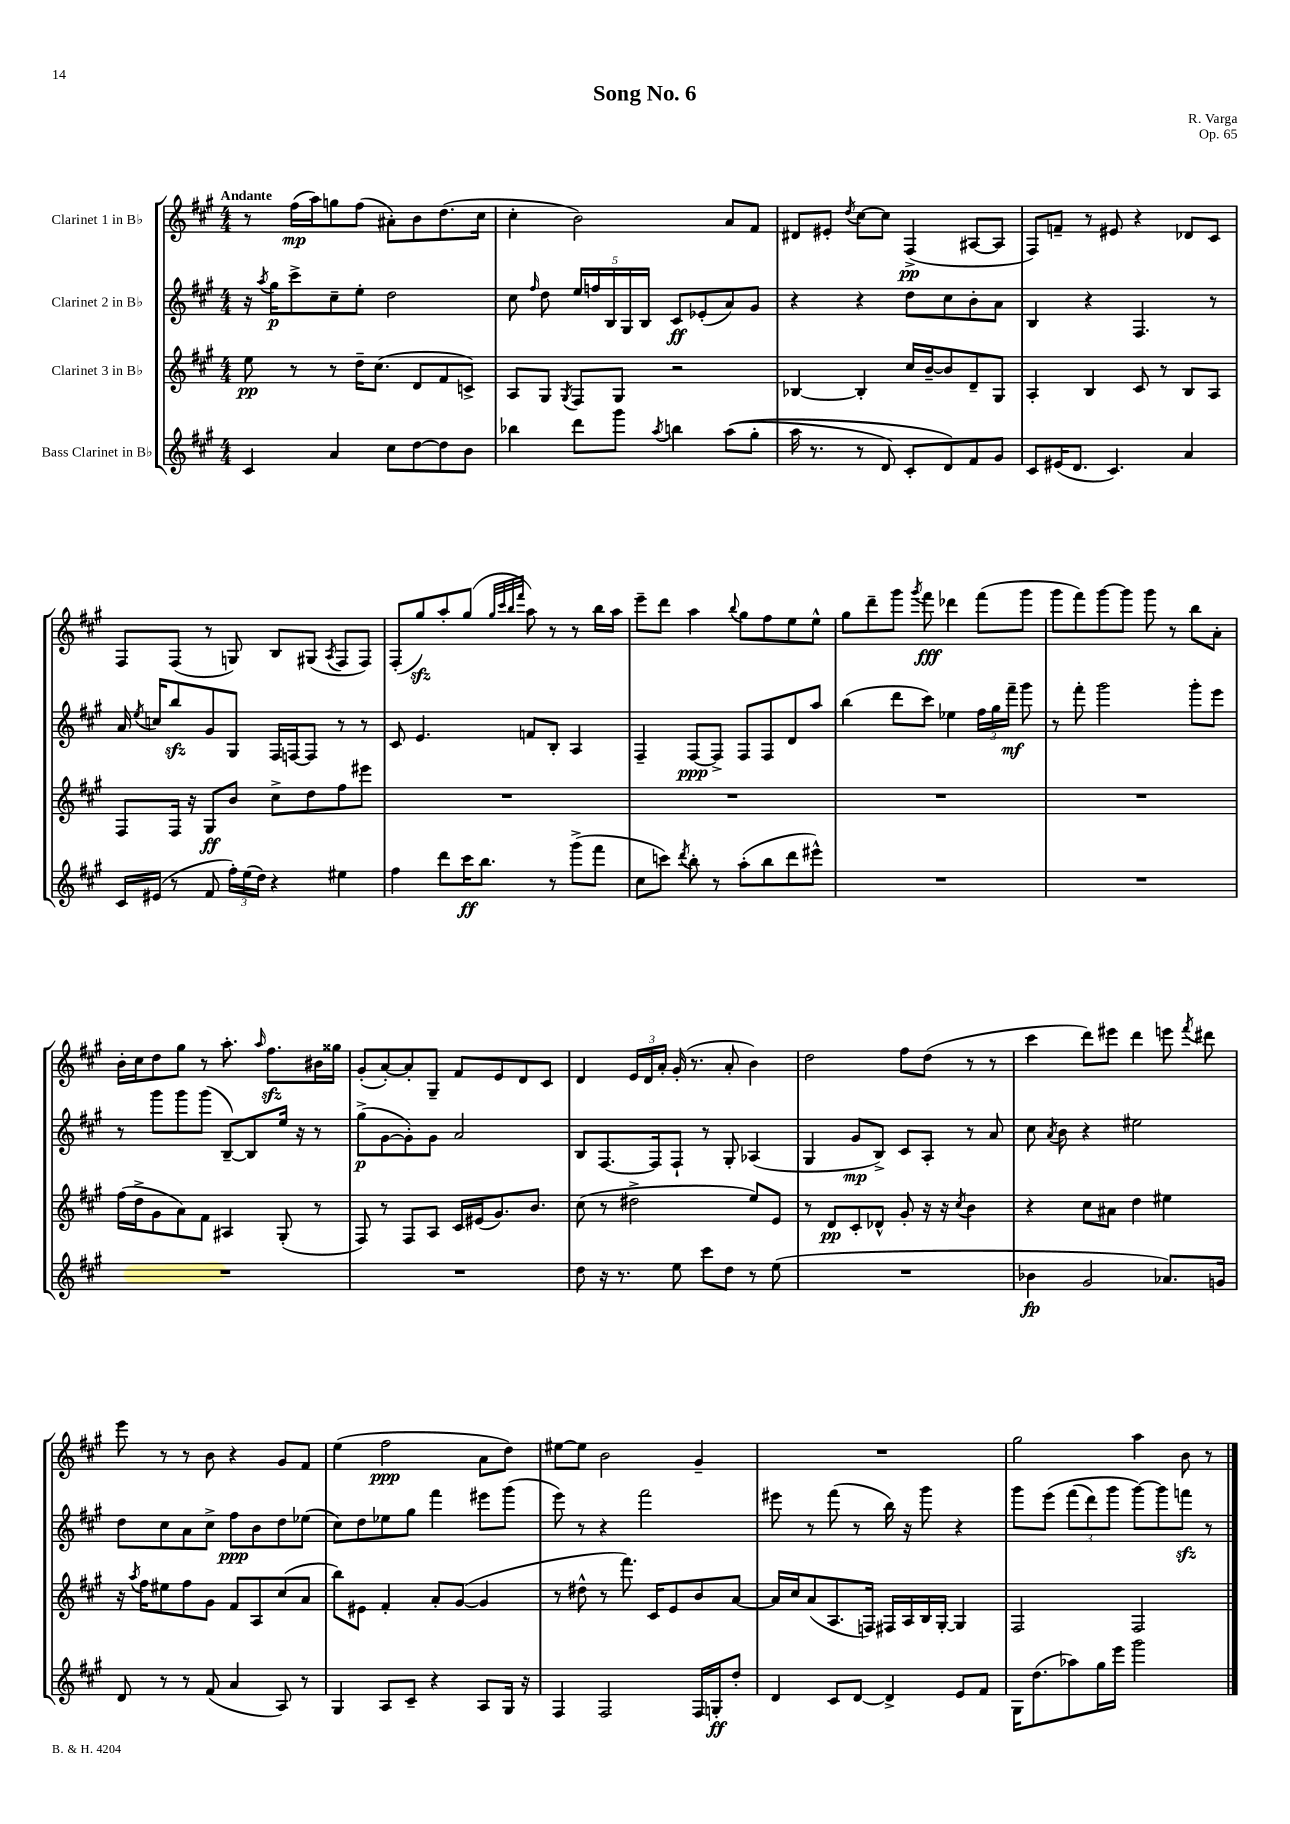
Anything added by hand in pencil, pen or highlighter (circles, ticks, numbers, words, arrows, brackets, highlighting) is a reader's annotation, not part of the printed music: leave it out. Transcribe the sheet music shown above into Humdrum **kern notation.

**kern	**kern	**kern	**kern
*staff4	*staff3	*staff2	*staff1
*clefG2	*clefG2	*clefG2	*clefG2
*k[f#c#g#]	*k[f#c#g#]	*k[f#c#g#]	*k[f#c#g#]
*M4/4	*M4/4	*M4/4	*M4/4
4c#	8ee	16r	8r
.	.	8qaa	.
.	.	16gg#	.
.	8r	8ccc#^	(16ff#
.	.	.	16aa)
4a	8r	8cc#~	8gg
.	16dd~	8ee'	(8ff#
.	(8.cc#	.	.
8cc#	.	2dd	8a#')
[8dd	8d	.	8b
8dd]	8f#	.	(8.dd
8b	8c^)	.	.
.	.	.	16cc#
=	=	=	=
4bb-	8A	8cc#	4cc#'
.	.	16qqff#	.
.	8G#	8dd	.
.	8qG#	.	.
8ddd	8F#	20ee	2b)
.	.	20ff	.
.	.	20B	.
8ggg#	8G#	.	.
.	.	20G#	.
.	.	20B	.
8qaa	.	.	.
4bb	2r	8c#	.
.	.	(8e-'	.
&((8aa	.	8a)	8a
8gg#'	.	8g#	8f#
=	=	=	=
16aa	[4B-	4r	8d#
8.r	.	.	.
.	.	.	8e#'
.	.	.	8qdd
8r	4B-']	4r	[8cc#
8d)	.	.	8cc#]
8c#'	16cc#	8dd	(4F#^
.	[16b~	.	.
8d&)	8b]	8cc#	.
8f#	8d~	8b'	[8A#
8g#	8G#	8a	8A#]
=	=	=	=
8c#	4A'	4B	8F#)
(16e#	.	.	8f~
8.d	.	.	.
.	4B	4r	8r
4.c#)	.	.	8e#
.	8c#	4.F#	4r
.	8r	.	.
4a	8B	.	8d-
.	8A	8r	8c#
=	=	=	=
16c#	8F#	16a	8F#
.	.	8qee	.
(16e#	.	16cc	.
8r	16F#	8bb	(8F#
.	16r	.	.
8f#	8G#	8g#	8r
24ff#')	8b	8G#	8G)
(24ee	.	.	.
24dd)	.	.	.
4r	8cc#^	16F#	8B
.	.	[16F	.
.	8dd	8F]	(8G#
.	.	.	8qA
4ee#	8ff#	8r	8F#
.	8eee#	8r	8F#)
=	=	=	=
4ff#	1r	8c#	(8F#'
.	.	4.e	8gg#)
8ddd	.	.	8aa'
16ccc#	.	.	(8gg#
8.bb	.	.	.
.	.	.	32qqgg#
.	.	.	32qqccc#
.	.	.	32qqbb
.	.	.	32qqfff#
.	.	8f	8aa)
8r	.	8B'	8r
(8ggg#^	.	4A	8r
8fff#	.	.	16bb
.	.	.	16aa
=	=	=	=
8cc#	1r	4F#~	8eee~
8ccc)	.	.	8ddd
8qddd	.	.	.
8bb'	.	[8F#	4aa
8r	.	8F#^]	.
.	.	.	8qqbb
(8aa'	.	8F#	8gg#
8bb	.	8F#	8ff#
8ddd	.	8d	8ee
8eee#^^)	.	8aa	8ee^^
=	=	=	=
1r	1r	(4bb	8gg#
.	.	.	8ddd~
.	.	8ddd	8ggg#
.	.	.	8qggg#
.	.	8ccc#)	8fff#
.	.	4ee-	4ddd-
.	.	24ff#	(8fff#
.	.	24gg#	.
.	.	24fff#~	.
.	.	8ggg#	8ggg#
=	=	=	=
1r	1r	8r	8ggg#
.	.	8fff#'	8fff#)
.	.	2ggg#	[8ggg#
.	.	.	8ggg#]
.	.	.	8ggg#
.	.	.	8r
.	.	8ggg#'	8bb
.	.	8eee	8a'
=	=	=	=
1r	(16ff#	8r	16b'
.	16dd^	.	16cc#
.	8g#	8ggg#	8dd
.	8a)	8ggg#	8gg#
.	8f#	(8ggg#	8r
.	4A#	[8B~)	8.aa'
.	.	8B]	.
.	.	.	16qqaa
.	.	.	8.ff#
.	(8G#'	16ee	.
.	.	16r	.
.	8r	8r	16b#
.	.	.	16gg##
=	=	=	=
1r	8F#)	(8gg#^	(8g#'
.	8r	[8g#	[8a')
.	8F#	8g#'])	8a']
.	8A	8g#	8G#~
.	16c#	2a	8f#
.	(16e#	.	.
.	8.g#)	.	8e
.	.	.	8d
.	8.b	.	.
.	.	.	8c#
=	=	=	=
8dd	(8cc#	8B	4d
16r	8r	[8.F#	.
8.r	.	.	.
.	2dd#^	.	24e
.	.	.	24d
.	.	16F#]	.
.	.	.	24a'
8ee	.	8F#`	(16g#'
.	.	.	8.r
8ccc#	.	8r	.
8dd	.	8G#'	8a'
8r	8ee)	(4A-	4b)
(8ee	8e	.	.
=	=	=	=
1r	8r	4G#	2dd
.	8d	.	.
.	8c#'	8g#	.
.	8d-^^	8B^)	.
.	8g#'	8c#	8ff#
.	16r	8A'	(8dd
.	16r	.	.
.	8qcc#	.	.
.	4b	8r	8r
.	.	8a	8r
=	=	=	=
4b-	4r	8cc#	4ccc#
.	.	8qa	.
.	.	8b	.
2g#	8cc#	4r	8ddd)
.	8a#	.	8eee#
.	4dd	2ee#	4ddd
8.a-)	4ee#	.	8eee
.	.	.	8qfff#
.	.	.	8ddd#
16g	.	.	.
=	=	=	=
8d	16r	8dd	8eee
.	8qaa	.	.
.	16ff#	.	.
8r	8ee#	8cc#	8r
8r	8ff#	8a	8r
(8f#	8g#	8cc#^	8b
4a	8f#	8ff#	4r
.	8A	8b	.
8A)	(8cc#	8dd	8g#
8r	8a	(8ee-	8f#
=	=	=	=
4G#	8bb)	8cc#)	(4ee
.	8e#	8dd	.
8A	4f#'	8ee-	2ff#
8c#~	.	8gg#	.
4r	8a'	4fff#	.
.	([8g#	.	.
8A	4g#]	8eee#	8a
16G#	.	(8ggg#	8dd)
16r	.	.	.
=	=	=	=
4F#	8r	8eee)	[8ee#
.	8dd#^^	8r	8ee#]
2F#	8r	4r	2b
.	8.fff#)	.	.
.	.	2fff#	.
.	16c#	.	.
.	8e	.	.
16F#	8b	.	4g#~
16G'	.	.	.
8dd'	[8a	.	.
=	=	=	=
4d	16a]	8eee#	1r
.	16cc#	.	.
.	(8a	8r	.
8c#	8.A	(8fff#	.
[8d	.	8r	.
.	16F)	.	.
4d^]	16F#	16bb)	.
.	16A	16r	.
.	16B	8ggg#	.
.	[16G#'	.	.
8e	4G#]	4r	.
8f#	.	.	.
=	=	=	=
16G#	2F#	8ggg#	2gg#
(8.dd	.	.	.
.	.	&(8eee	.
8aa-)	.	(12fff#	.
.	.	12ddd)	.
16gg#	.	.	.
.	.	12ggg#	.
16eee	.	.	.
2ggg#	2F#	[8ggg#&)	4aa
.	.	8ggg#]	.
.	.	8fff	8b
.	.	8r	8r
==	==	==	==
*-	*-	*-	*-
